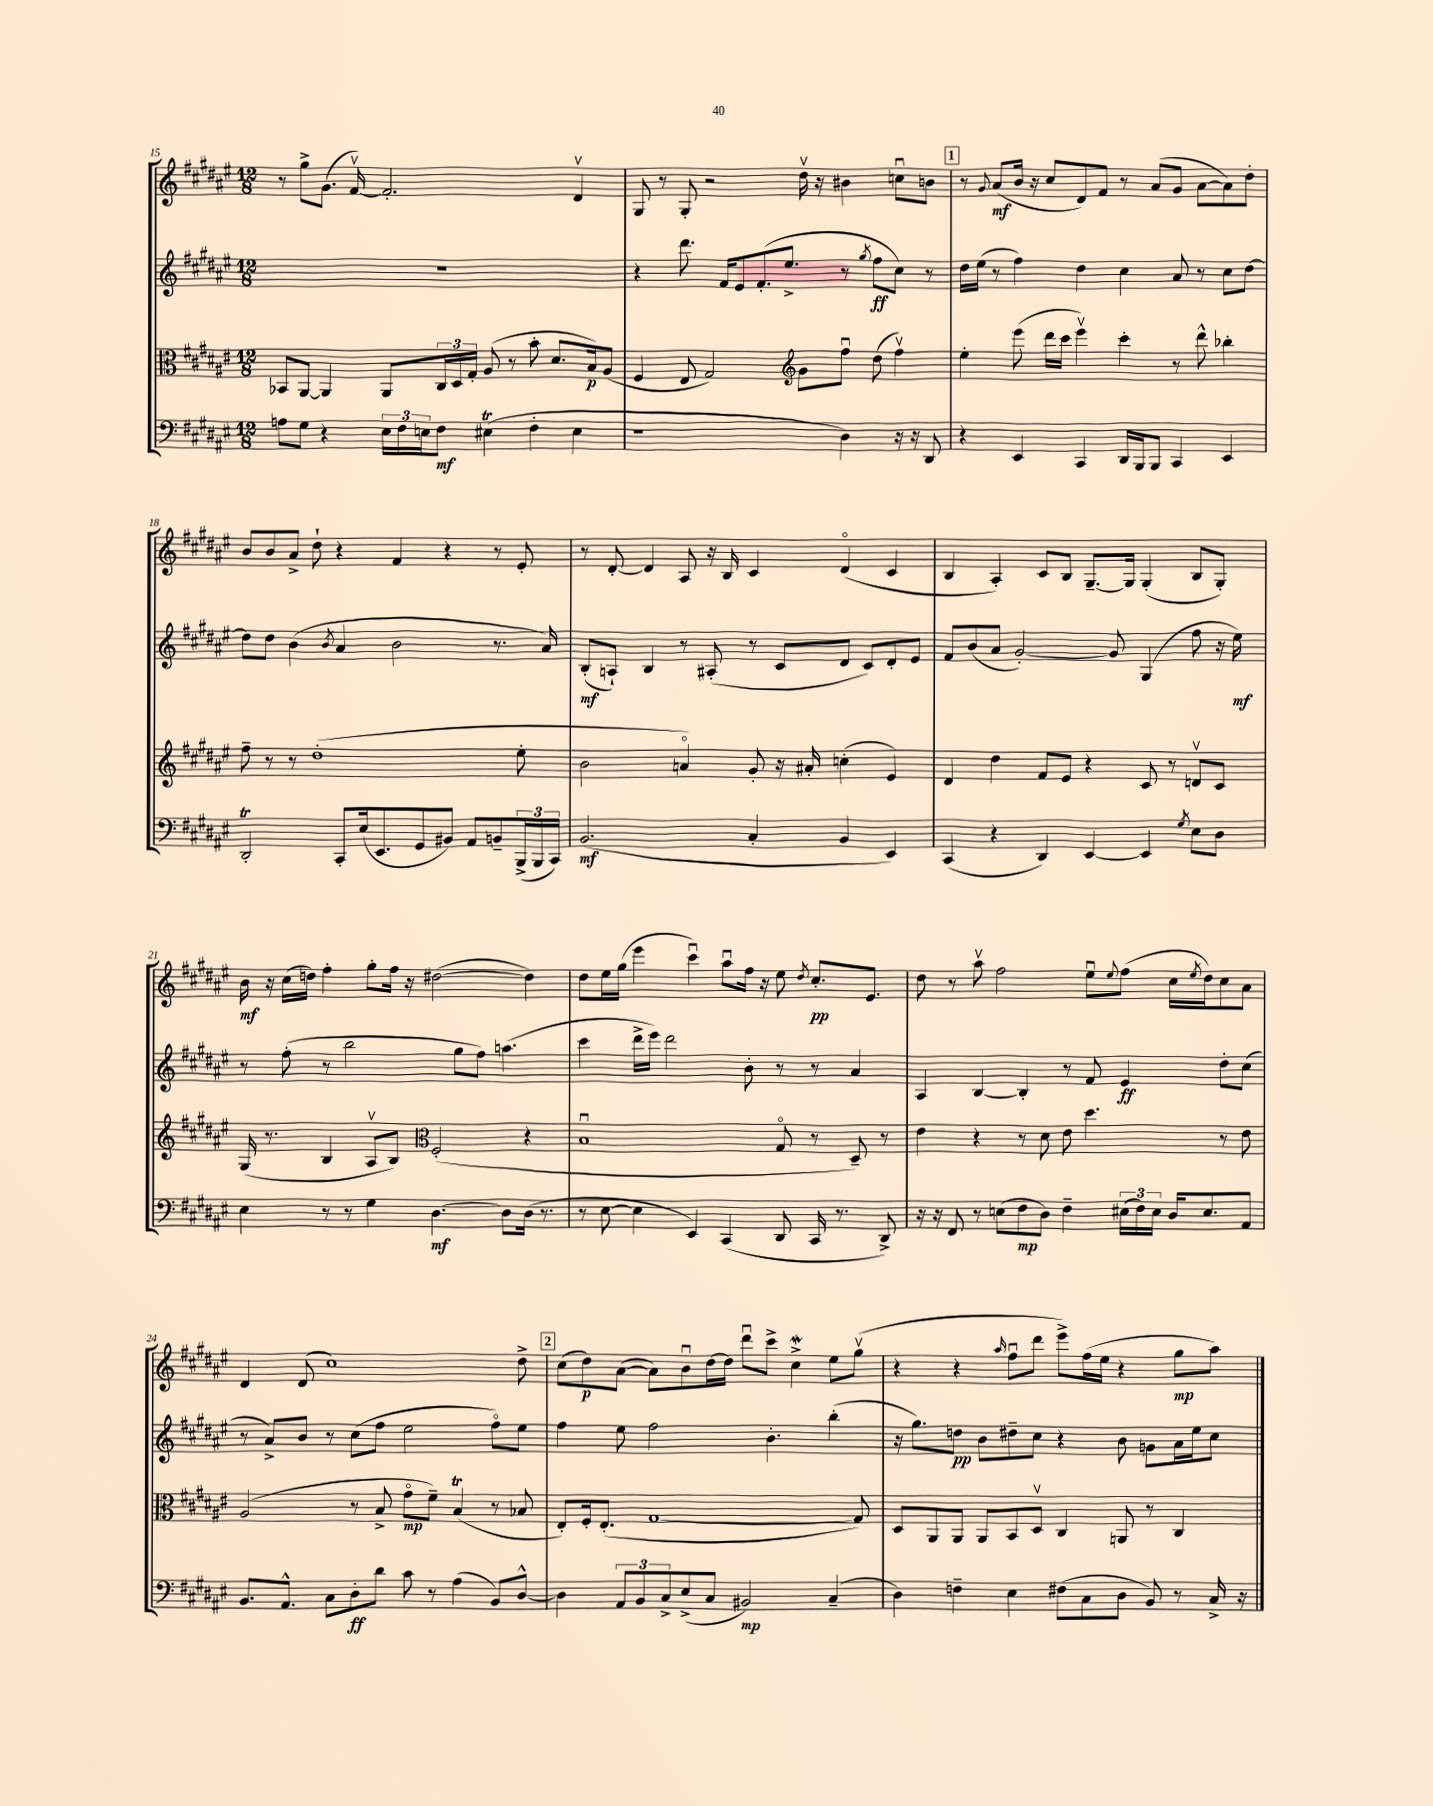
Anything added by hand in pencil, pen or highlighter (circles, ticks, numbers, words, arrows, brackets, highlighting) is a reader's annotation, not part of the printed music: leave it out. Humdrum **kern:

**kern	**kern	**kern	**kern
*staff4	*staff3	*staff2	*staff1
*clefF4	*clefC3	*clefG2	*clefG2
*k[f#c#g#d#a#e#]	*k[f#c#g#d#a#e#]	*k[f#c#g#d#a#e#]	*k[f#c#g#d#a#e#]
*M12/8	*M12/8	*M12/8	*M12/8
8A\L	8BB-/L	1.r	8r
8G#\J	[8AA#/J	.	8gg#^\L
4r	4AA#/]	.	(8.g#\J
.	.	.	[16f#v/)
24E#\LL	8AA#/L	.	2.f#'/]
24F#\	.	.	.
24E\J	.	.	.
8F#\J	24C#/L	.	.
.	24D#/	.	.
.	24G#'/JJ	.	.
(4E#\	(8A#/	.	.
.	8r	.	.
4F#'\	8b'\	.	.
.	8.d#/L	.	.
4E#\	.	.	4d#v/
.	16B/k)	.	.
.	(8A#/J	.	.
=	=	=	=
1r	4F#/	4r	8G#/
.	.	.	8r
.	8E#/	8.ddd#\	8G#'/
.	2G#/)	.	2r
.	.	16f#/LK	.
.	.	8e#/	.
.	.	(8.f#'/	.
.	.	8.ee#^/J	.
*	*clefG2	*	*
.	8g#\L	.	16dd#v\
.	.	.	16r
4D#\)	8ff#u\J	8r	4b#\
.	.	8qgg#/	.
.	(8dd#\	8ff#\L	.
16r	4ff#v\)	8cc#\J)	8ccu\L
16r	.	.	.
8DD#/	.	8r	8b\J
=	=	=	=
4r	4ee#'\	16dd#\LL	8r
.	.	(16ee#\JJ	.
.	.	.	8qqg#/
.	.	8r	(8a#/L
4EE#/	(8eee#\	4ff#\)	16b/Jk
.	.	.	16r
.	16ddd#\LL	.	8cc#/L
.	16ccc#\JJ	.	.
4CC#/	4eee#v\)	4dd#\	8d#/)
.	.	.	8f#/J
16DD#/LL	4ccc#'\	4cc#\	8r
16BBB/J	.	.	.
8BBB/J	.	.	(8a#/L
4CC#/	8r	8a#/	8g#/J
.	8ddd#^^\	8r	[8a#\L
4EE#/	4bb-'\	8cc#\L	8a#\])
.	.	[8dd#\J	8dd#'\J
=	=	=	=
2DD#'/	8ff#~\	8dd#\]L	8b/L
.	8r	8dd#\J	8b/
.	8r	(4b\	8a#^/J
.	(1dd#'	.	8dd#`\
.	.	8qb/	.
8CC#'/L	.	4a#/	4r
(16E#/k	.	.	.
8.EE#/	.	.	.
.	.	2b\	4f#/
8GG#/	.	.	.
8BB#/J)	.	.	4r
8AA#/L	.	.	.
8BB~/	.	8.r	8r
(24BBB^/L	8ee#'\	.	8e#'/
24BBB/	.	.	.
.	.	16a#/)	.
24CC#/JJ)	.	.	.
=	=	=	=
(2.BB/	2b\	(8B'/L	8r
.	.	8A`/J)	[8d#'/
.	.	4B/	4d#/]
.	4ao/)	8r	8A#/
.	.	(8A#'/	16r
.	.	.	16B/
4C#'/	8g#'/	8r	4c#/
.	16r	8c#/L	.
.	16a#'/	.	.
4BB/	(4cc'\	8d#/J	(4d#o/
.	.	8c#/L)	.
4EE#/)	4e#/)	8d#'/	4c#/
.	.	8e#/J	.
=	=	=	=
(4CC#/	4d#/	8f#/L	4B/
.	.	(8b/	.
4r	4dd#\	8a#/J	4A#'/)
.	.	[2g#'/)	.
4DD#/)	8f#/L	.	8c#/L
.	8e#/J	.	8B/J
[4EE#/	4r	.	[8.G#~/L
.	.	8g#/]	.
.	.	.	16G#/]Jk
4EE#/]	8c#/	(4G#/	(4G#'/
.	8r	.	.
8qG#/	.	.	.
8E#\L	8dv/L	8ff#\	8B/L
8D#\J	8c#/J	16r	8G#'/J)
.	.	16ee#\)	.
=	=	=	=
4E#\	(16G#/	8r	16b\
.	8.r	.	16r
.	.	(8ff#'\	(16cc#\LL
.	.	.	16dd\JJ)
8r	4B/	8r	4ff#'\
8r	.	2bb\	.
4G#\	8A#v/L	.	8gg#'\L
.	8B/J)	.	16ff#\Jk
.	.	.	16r
*	*clefC3	*	*
[4.D#\	(2F#'/	.	([2dd#\
.	.	8gg#\L	.
.	.	8ff#\J)	.
8D#\]L	.	(4.aa\	.
(16D#\Jk	4r	.	4dd#\])
8.r	.	.	.
=	=	=	=
8r	1Bu	4ccc#\	8dd#\L
[8E#\	.	.	16ee#\L
.	.	.	(16gg#\JJ
4E#\]	.	16ddd#^\LL	4eee#\
.	.	16eee#\JJ)	.
.	.	2ddd#\	.
4EE#/)	.	.	4ccc#u\)
(4CC#/	.	.	8aa#u\L
.	.	8b'\	16ff#\Jk
.	.	.	16r
8DD#/	8G#o/	8r	8ee#\
.	.	.	8qdd#/
16CC#/	8r	8r	8.cc#'/L
8.r	.	.	.
.	8D#~/)	4a#/	.
.	.	.	8.e#/J
8DD#^/)	8r	.	.
=	=	=	=
16r	4e#\	4A#/	8dd#\
16r	.	.	.
8FF#/	.	.	8r
8r	4r	[4B/	8aa#v\
(8E\L	.	.	2ff#\
8F#\	8r	4B'/]	.
8D#\J)	8d#\	.	.
4F#~\	8e#\	8r	.
.	4.dd#\	8f#/	8ee#u\L
.	.	.	8qqee#/
(24E#\LL	.	4e#/	(8ff#\J
24F#\)	.	.	.
24E#\JJ	.	.	.
16D#/LK	.	.	16cc#\LL
.	.	.	8qee#/
8.E#/	.	.	16dd#\J)
.	8r	8dd#'\L	8cc#\
8AA#/J	8e#\	(8cc#\J	8a#\J
=	=	=	=
8.BB/L	(2A#/	8r	4d#/
.	.	8a#^/L)	.
8.AA#^^/J	.	.	.
.	.	8b/J	(8d#/
8C#\L	.	8r	1cc#)
8D#'\	8r	(8cc#\L	.
8d#\J	8B^/	8ff#\J	.
8c#\	8g#o\L	2ee#\	.
8r	8f#~\J)	.	.
(4A#\	(4B/	.	.
8BB/L)	8r	8ff#o\L)	.
[8D#^^/J	8B-/	8ee#\J	8dd#^\
=	=	=	=
4D#\]	8E#'/L)	4ff#\	(8cc#\L
.	16F#'/k	.	8dd#\)
.	(8.E#'/J	.	.
12AA#/L	.	8ee#\	([8a#\J
12BB/	.	.	.
.	[1G#	2ff#\	8a#\]L)
12C#^/	.	.	.
(8E#^/	.	.	8bu\
8C#/J	.	.	[16dd#\L
.	.	.	16dd#\]JJ
2BB#/)	.	.	8ddd#u\L
.	.	4.b'\	8ccc#^\J
.	.	.	4cc#^\
(4C#~/	.	(4bb'\	8ee#\L
.	8G#/])	.	(8gg#v\J
=	=	=	=
4D#\)	8D#/L	16r	4r
.	.	8.gg#\L)	.
.	8AA#/	.	.
4F~\	8AA#/J	8dd\J	4r
.	8AA#/L	8b\L	.
.	.	.	16qqaa#/
4E#\	8BB/	8dd#~\	8ff#u\L
.	8D#v/J	8cc#\J	8ddd#\J
(8F#\L	4C#/	4r	8eee#^\L)
8C#\	.	.	(16ff#\L
.	.	.	16ee#\JJ
8D#\J	8AA/	8b\	4r
8BB/)	8r	8g\L	.
8r	4C#/	16a#\L	8gg#\L
.	.	16ee#\J	.
16C#^/	.	8cc#\J	8aa#\J)
16r	.	.	.
==	==	==	==
*-	*-	*-	*-
